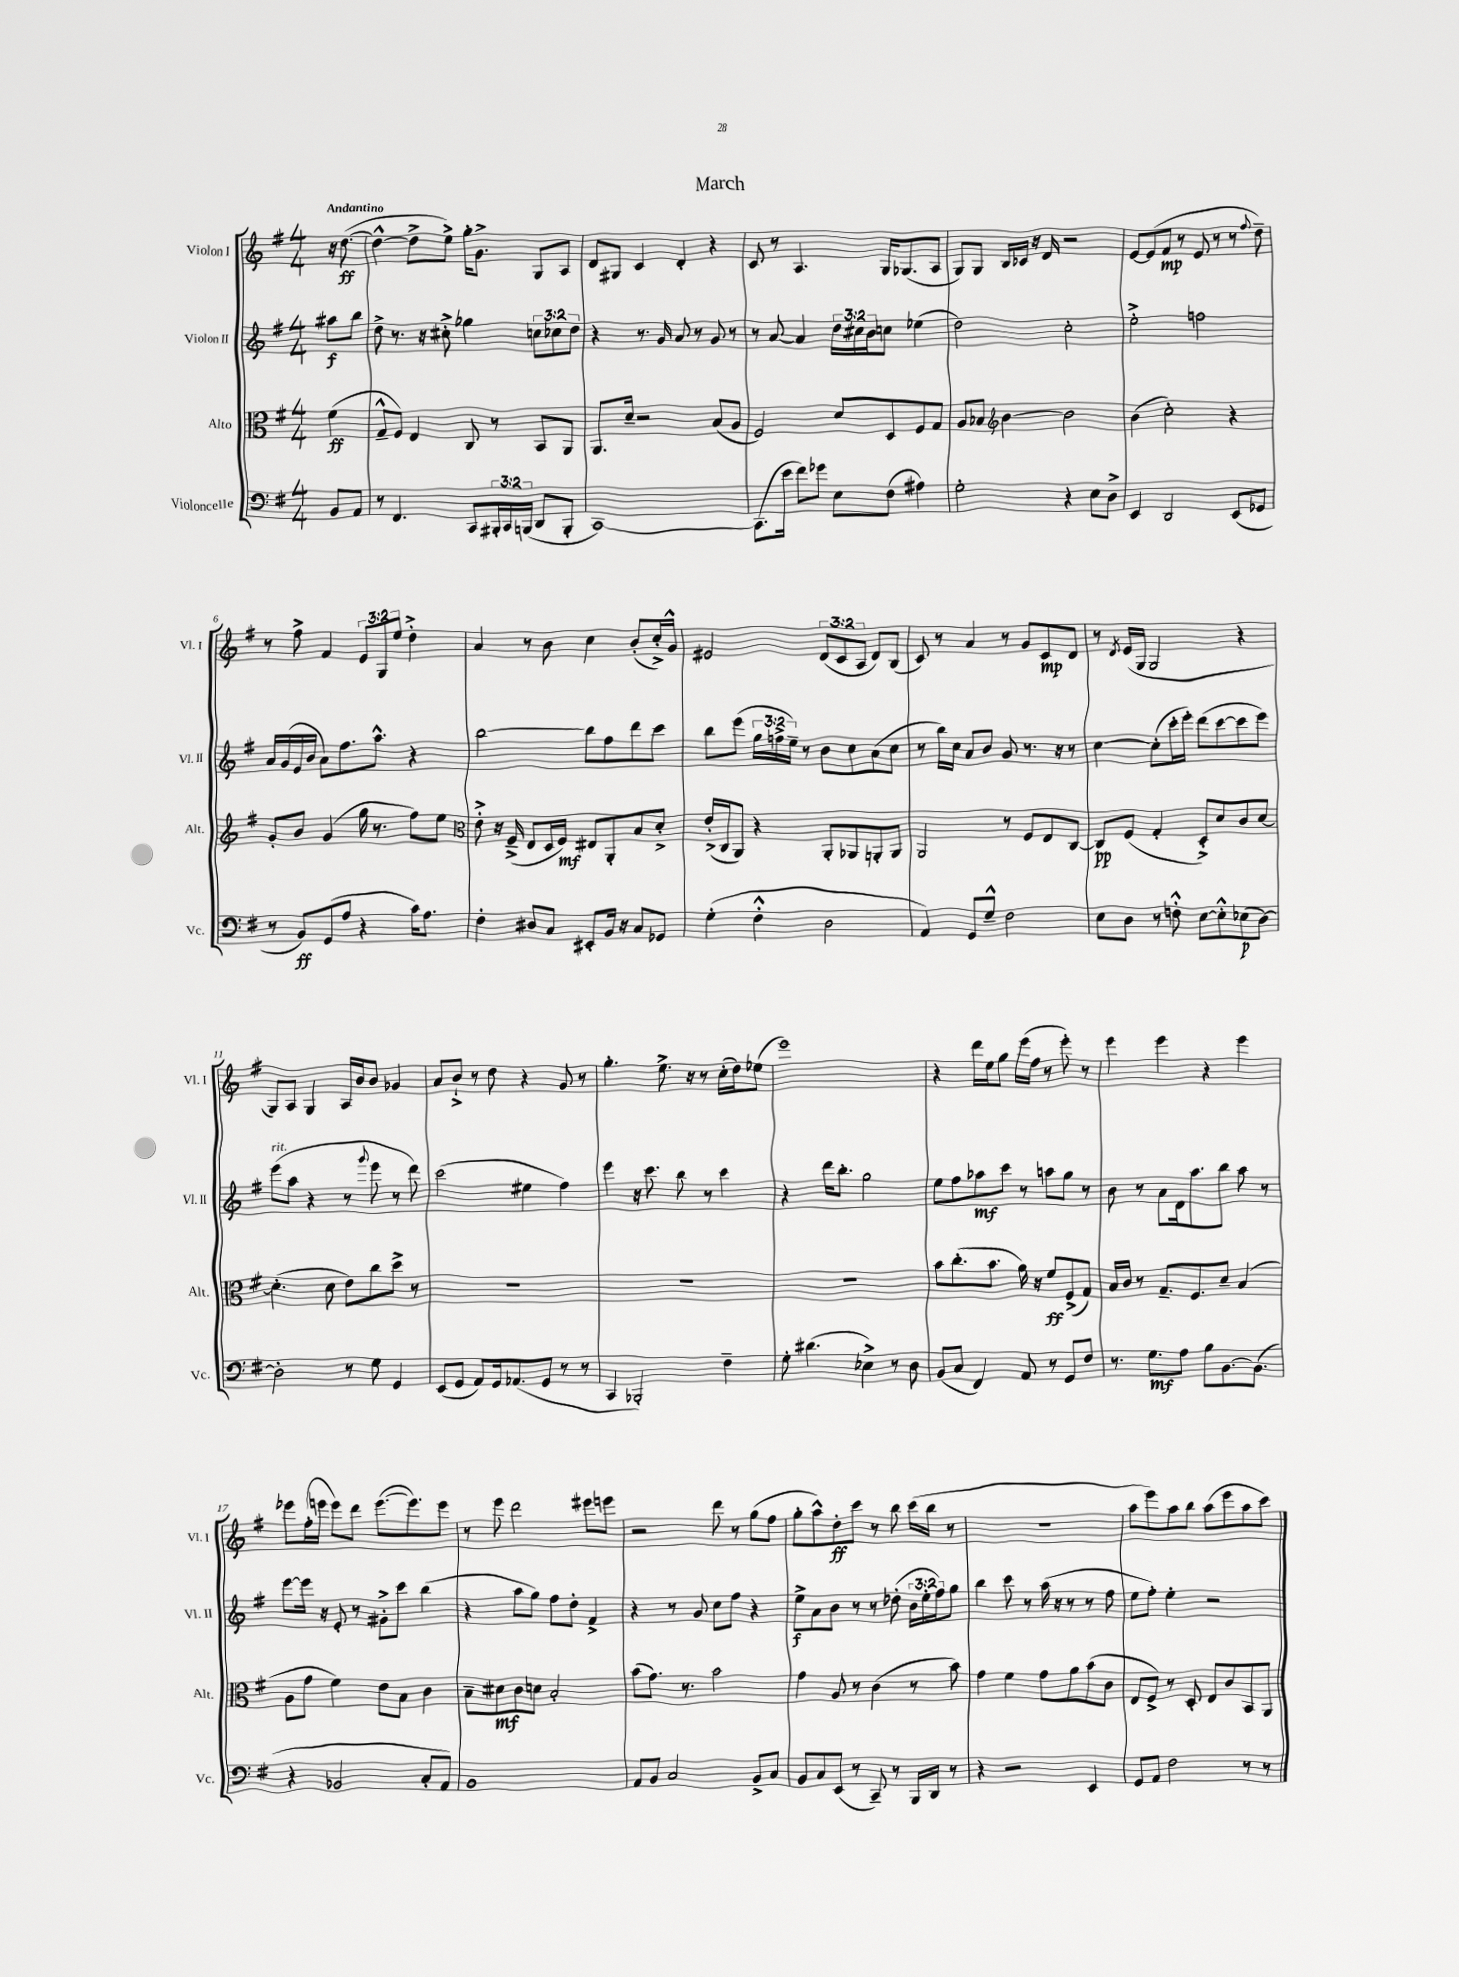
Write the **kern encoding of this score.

**kern	**kern	**kern	**kern
*staff4	*staff3	*staff2	*staff1
*clefF4	*clefC3	*clefG2	*clefG2
*k[f#]	*k[f#]	*k[f#]	*k[f#]
*M4/4	*M4/4	*M4/4	*M4/4
8BB	(4f#	8aa#	16r
.	.	.	([8.dd
8AA	.	8bb	.
=	=	=	=
8r	8G~^^	8dd^	4dd^^_
4.FF#	8F#)	8.r	.
.	4E	.	8dd^]
.	.	16r	.
.	.	8cc#'^	8ee^)
8CC	8C	4gg-	16gg'
.	.	.	8.g^
24BBB#'	8r	.	.
24CC	.	.	.
(24BBB	.	.	.
8DD	8BB	12cc	8G
.	.	12cc-	.
8BBB'	8AA	.	8A
.	.	12dd	.
=	=	=	=
[1CC)	8.AA	4r	8d
.	.	.	8G#
.	16d~	.	.
.	2r	8.r	4c
.	.	16g	.
.	.	8a	4d'
.	.	8r	.
.	(8B	8g	4r
.	8A	8r	.
=	=	=	=
(8.CC]	2F#)	8r	8c
.	.	[8a	8r
16e	.	.	.
8f#)	.	4a]	4.A
8g-	.	.	.
8E	8d	24dd	.
.	.	24cc#	.
.	.	24b	.
(8F#	8D	8cc	16G
.	.	.	(8.G-
4A#)	8F#	(4ee-	.
.	8G	.	8A
=	=	=	=
2G'	8A	2dd)	8G)
.	8B-	.	8G
*	*clefG2	*	*
.	[4b	.	16B
.	.	.	16c-
.	.	.	16r
.	.	.	16d
4r	2b]	2cc'	2r
8E	.	.	.
8D^	.	.	.
=	=	=	=
4EE	(4b	2ee'^	[8e
.	.	.	(8e]
2DD	2cc')	.	8f#
.	.	.	8r
.	.	2ff	8e
.	.	.	8r
(8EE	4r	.	8r
.	.	.	8qqff#
8GG-	.	.	8dd~)
=	=	=	=
8r	8g'	16a	8r
.	.	(16g	.
8BB)	8b	16e	8ff#^
.	.	16b	.
(8GG	(4g	8a)	4f#
8A	.	8.ff#	.
4r	16gg	.	12e
.	8.r	8.aa^^	.
.	.	.	12G
.	.	.	12ee
16c)	8ff#)	4r	4dd'^
8.A	.	.	.
.	8ee	.	.
=	=	=	=
*	*clefC3	*	*
4F#'	8e'^	[2bb	4a
.	16r	.	.
.	(16F#~^	.	.
8D#	8E	.	8r
8C	16D	.	8b
.	16F#)	.	.
8EE#'	8E#	8bb]	4cc
16BB	8AA'	8ff#	.
16r	.	.	.
8C	8B	8ddd	(8b'
8GG-	8d'^	8ccc	16cc'^)
.	.	.	16g^^
=	=	=	=
(4G'	(16e'^	8bb	2e#
.	16C	.	.
.	8AA)	(8eee	.
4F#'^^	4r	24gg	.
.	.	24ff^	.
.	.	24ee~)	.
.	.	8r	.
2D	8AA'	8b	(12d
.	.	.	12c
.	8AA-	8cc	.
.	.	.	12A
.	8AA'	(8a	8d)
.	8AA	8cc	(8B
=	=	=	=
4AA)	2AA	8r	8c)
.	.	16bb)	8r
.	.	16cc	.
8GG	.	8a	4a
8G~^^	.	8b	.
2F#	8r	8g	8r
.	8F#	8.r	8g
.	8E	.	8c
.	.	16r	.
.	[8C	8r	8d
=	=	=	=
8E	8C]	[4cc	8r
.	.	.	8qd
8D	(8F#	.	(16e
.	.	.	16G
8r	4G'	(8cc']	2G
8F'^^	.	16ccc'	.
.	.	16eee')	.
[8E	8D'^)	(8ddd	.
8E'^^]	8d	[8ccc	.
(8E-	8c	8ccc]	4r
[8D)	[8d	8eee)	.
=	=	=	=
2D']	(4.d']	(8eee	8G)
.	.	8aa	8A
.	.	4r	4G
.	8d	.	.
8r	8e)	8r	16A
.	.	.	16b
.	.	8qqggg	.
8G	8cc	8eee	8b
4GG	8dd^	8r	4g-
.	8r	8ddd)	.
=	=	=	=
(8EE	1r	(2ccc	8a
8GG	.	.	8b`^
8AA)	.	.	8r
16GG	.	.	8dd
(8.AA-	.	.	.
.	.	4ee#	4r
8GG	.	.	.
8r	.	4ff#)	8g
8r	.	.	8r
=	=	=	=
4CC	1r	4eee	4.gg'
2BBB-')	.	16r	.
.	.	8.ccc	.
.	.	.	8.ee^
.	.	8bb	.
.	.	.	16r
.	.	8r	8r
4F#~	.	4ccc	(16cc'
.	.	.	16dd)
.	.	.	(8ee-
=	=	=	=
8G'	1r	4r	1eee)
(4.d#	.	.	.
.	.	16ddd	.
.	.	8.bb'	.
4E-^)	.	2gg	.
8r	.	.	.
8D	.	.	.
=	=	=	=
(8BB	8b	8ee	4r
8C	(8.cc'	8ff#	.
4FF#)	.	8aa-	16ddd
.	8.b	.	16ee
.	.	8ccc	8gg
8AA	16a)	8r	(16eee
.	16r	.	16ff#
8r	8f#	8aa	8r
8GG	(8F#^	8gg	8eee')
8F#	8G)	8r	8r
=	=	=	=
8.r	16B	8b	4eee
.	16c	.	.
.	8r	8r	.
8.G	.	.	.
.	8.G~	8a	4eee
8A	.	16d	.
.	8.F#	8.aa	.
8B	.	.	4r
[8.BB	8d~	8bb	.
.	(4B	8aa	4eee
(8.BB]	.	.	.
.	.	8r	.
=	=	=	=
4r	8A	[8eee	8eee-
.	8g	16eee]	(16ff#'
.	.	16r	16eee
2BB-	4f#)	8e'	8eee)
.	.	8r	8ddd
.	8e	8g#'^	([8.eee
.	8B	8ccc	.
.	.	.	8.eee])
8C'	4c	(4bb	.
8AA)	.	.	8eee
=	=	=	=
1BB	8B~	4r	8r
.	8d#	.	8eee
.	8c	8aa	2ddd
.	8d	8gg)	.
.	2B'	8ff#	.
.	.	8dd'	.
.	.	4f#^	8eee#
.	.	.	8eee
=	=	=	=
8AA	(8b	4r	2r
8BB	8.g)	.	.
2C	.	8r	.
.	8.r	.	.
.	.	8g	.
.	2b	8cc	8ddd
.	.	8ff#	8r
8BB^	.	4r	(8gg
8C	.	.	8ff#
=	=	=	=
8BB	4g	8ee^	8gg'
8C	.	8a	8aa^^)
(8EE	8A	8b	8dd'
8r	8r	8r	8ccc
8CC~)	(4c	8r	8r
8r	.	(8dd-'	8bb
16BBB	8r	24b	(16ccc
.	.	24ee'	.
16DD	.	.	16bb
.	.	24ff#)	.
8r	8b)	8gg	8r
=	=	=	=
4r	4g	4bb	1r
2r	4f#	8ccc	.
.	.	8r	.
.	8g	(16aa	.
.	.	16r	.
.	8a	8r	.
4EE	(8b	8r	.
.	8c	8ff#	.
=	=	=	=
8GG	8E	8ee	8aa
8AA	8F#^)	8ff#')	8eee)
2F#	8r	4ee'	8aa
.	8D'	.	8bb
.	8E	2r	(8aa
.	8c	.	8eee
8r	8BB	.	8aa
8r	8AA	.	8ccc)
==	==	==	==
*-	*-	*-	*-
